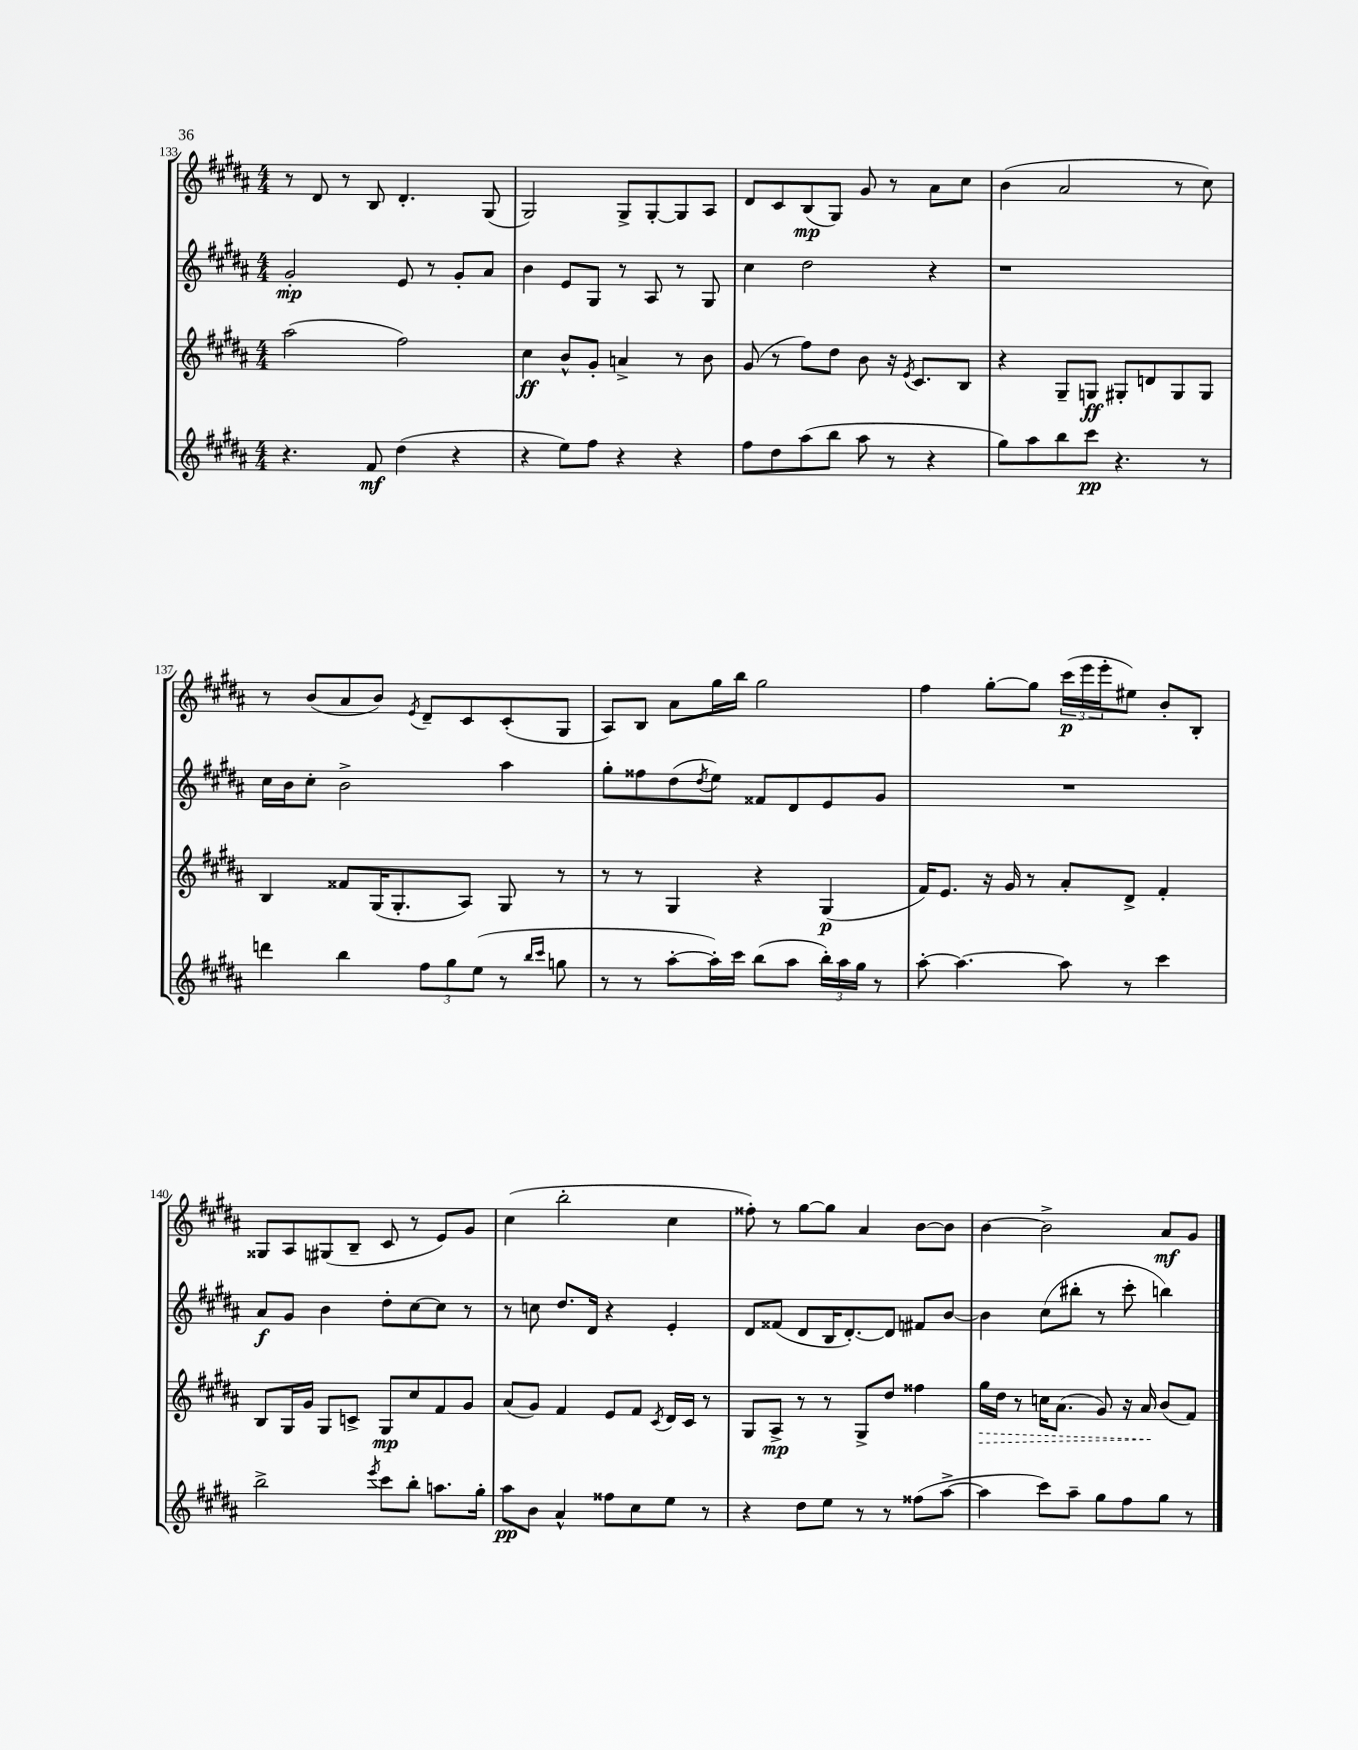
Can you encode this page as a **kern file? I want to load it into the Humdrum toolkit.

**kern	**kern	**kern	**kern
*staff4	*staff3	*staff2	*staff1
*clefG2	*clefG2	*clefG2	*clefG2
*k[f#c#g#d#a#]	*k[f#c#g#d#a#]	*k[f#c#g#d#a#]	*k[f#c#g#d#a#]
*M4/4	*M4/4	*M4/4	*M4/4
4.r	(2aa#	2g#'	8r
.	.	.	8d#
.	.	.	8r
8f#	.	.	8B
(4dd#	2ff#)	8e	4.d#'
.	.	8r	.
4r	.	8g#'	.
.	.	8a#	(8G#
=	=	=	=
4r	4cc#	4b	2G#)
8ee)	8b^^	8e	.
8ff#	8g#'	8G#	.
4r	4a^	8r	8G#^
.	.	8A#	[8G#'
4r	8r	8r	8G#]
.	8b	8G#	8A#
=	=	=	=
8ff#	(8g#	4cc#	8d#
8dd#	8r	.	8c#
(8aa#	8ff#)	2dd#	(8B
8bb	8dd#	.	8G#)
8aa#	8b	.	8g#
8r	16r	.	8r
.	8qe	.	.
.	8.c#	.	.
4r	.	4r	8a#
.	8B	.	8cc#
=	=	=	=
8gg#)	4r	1r	(4b
8aa#	.	.	.
8bb	8G#~	.	2a#
8ccc#	8G	.	.
4.r	8G#'	.	.
.	8d	.	.
.	8G#	.	8r
8r	8G#	.	8cc#)
=	=	=	=
4ddd	4B	16cc#	8r
.	.	16b	.
.	.	8cc#'	(8b
4bb	8f##	2b^	8a#
.	(16G#	.	8b)
.	8.G#'	.	.
.	.	.	8qe
12ff#	.	.	8d#~
12gg#	.	.	.
.	8A#)	.	8c#
(12ee	.	.	.
8r	8G#	4aa#	(8c#'
16qqbb	.	.	.
16qqccc#	.	.	.
8gg	8r	.	8G#
=	=	=	=
8r	8r	8gg#'	8A#)
8r	8r	8ff##	8B
[8aa#'	4G#	(8dd#	8a#
.	.	8qdd#	.
16aa#'])	.	8ee)	16gg#
16ccc#	.	.	16bb
(8bb	4r	8f##	2gg#
8aa#	.	8d#	.
24bb')	(4G#	8e	.
24aa#	.	.	.
24gg#	.	.	.
8r	.	8g#	.
=	=	=	=
[8aa#'	16f#)	1r	4ff#
.	8.e	.	.
4.aa#_	.	.	.
.	16r	.	[8gg#'
.	16g#	.	.
.	8r	.	8gg#]
8aa#]	8a#'	.	(24ccc#
.	.	.	24eee
.	.	.	24eee'
8r	8d#^	.	8ee#)
4ccc#	4f#'	.	8b'
.	.	.	8B'
=	=	=	=
2bb^	8B	8a#	8G##
.	16G#	8g#	8A#
.	16g#	.	.
.	8G#	4b	(8G#
.	8c^	.	8B~
8qeee	.	.	.
8ccc#	8G#	8dd#'	8c#
8bb'	8cc#	[8cc#	8r
8.aa	8f#	8cc#]	8e)
.	8g#	8r	8g#
16gg#'	.	.	.
=	=	=	=
8aa#	(8a#	8r	(4cc#
8b	8g#)	8cc	.
4a#^^	4f#	8.dd#	2bb'
.	.	16d#	.
8ff##	8e	4r	.
8cc#	8f#	.	.
.	8qc#	.	.
8ee	16d#	4e'	4cc#
.	16c#	.	.
8r	8r	.	.
=	=	=	=
4r	8G#	8d#	8ff##')
.	8A#^	(8f##	8r
8dd#	8r	8d#	[8gg#
8ee	8r	16B	8gg#]
.	.	[8.d#')	.
8r	8G#^	.	4a#
8r	8dd#	8d#]	.
(8ff##	4ff##	8f#	[8b
[8aa#^	.	[8b	8b]
=	=	=	=
4aa#]	16gg#	4b]	[4b
.	16dd#	.	.
.	8r	.	.
8ccc#)	16cc	(8cc#	2b^]
.	(8.a#	.	.
8aa#~	.	8bb#'	.
8gg#	8g#)	8r	.
8ff#	16r	8ccc#'	.
.	16a#	.	.
8gg#	(8b	4bb)	8a#
8r	8f#)	.	8g#
==	==	==	==
*-	*-	*-	*-
